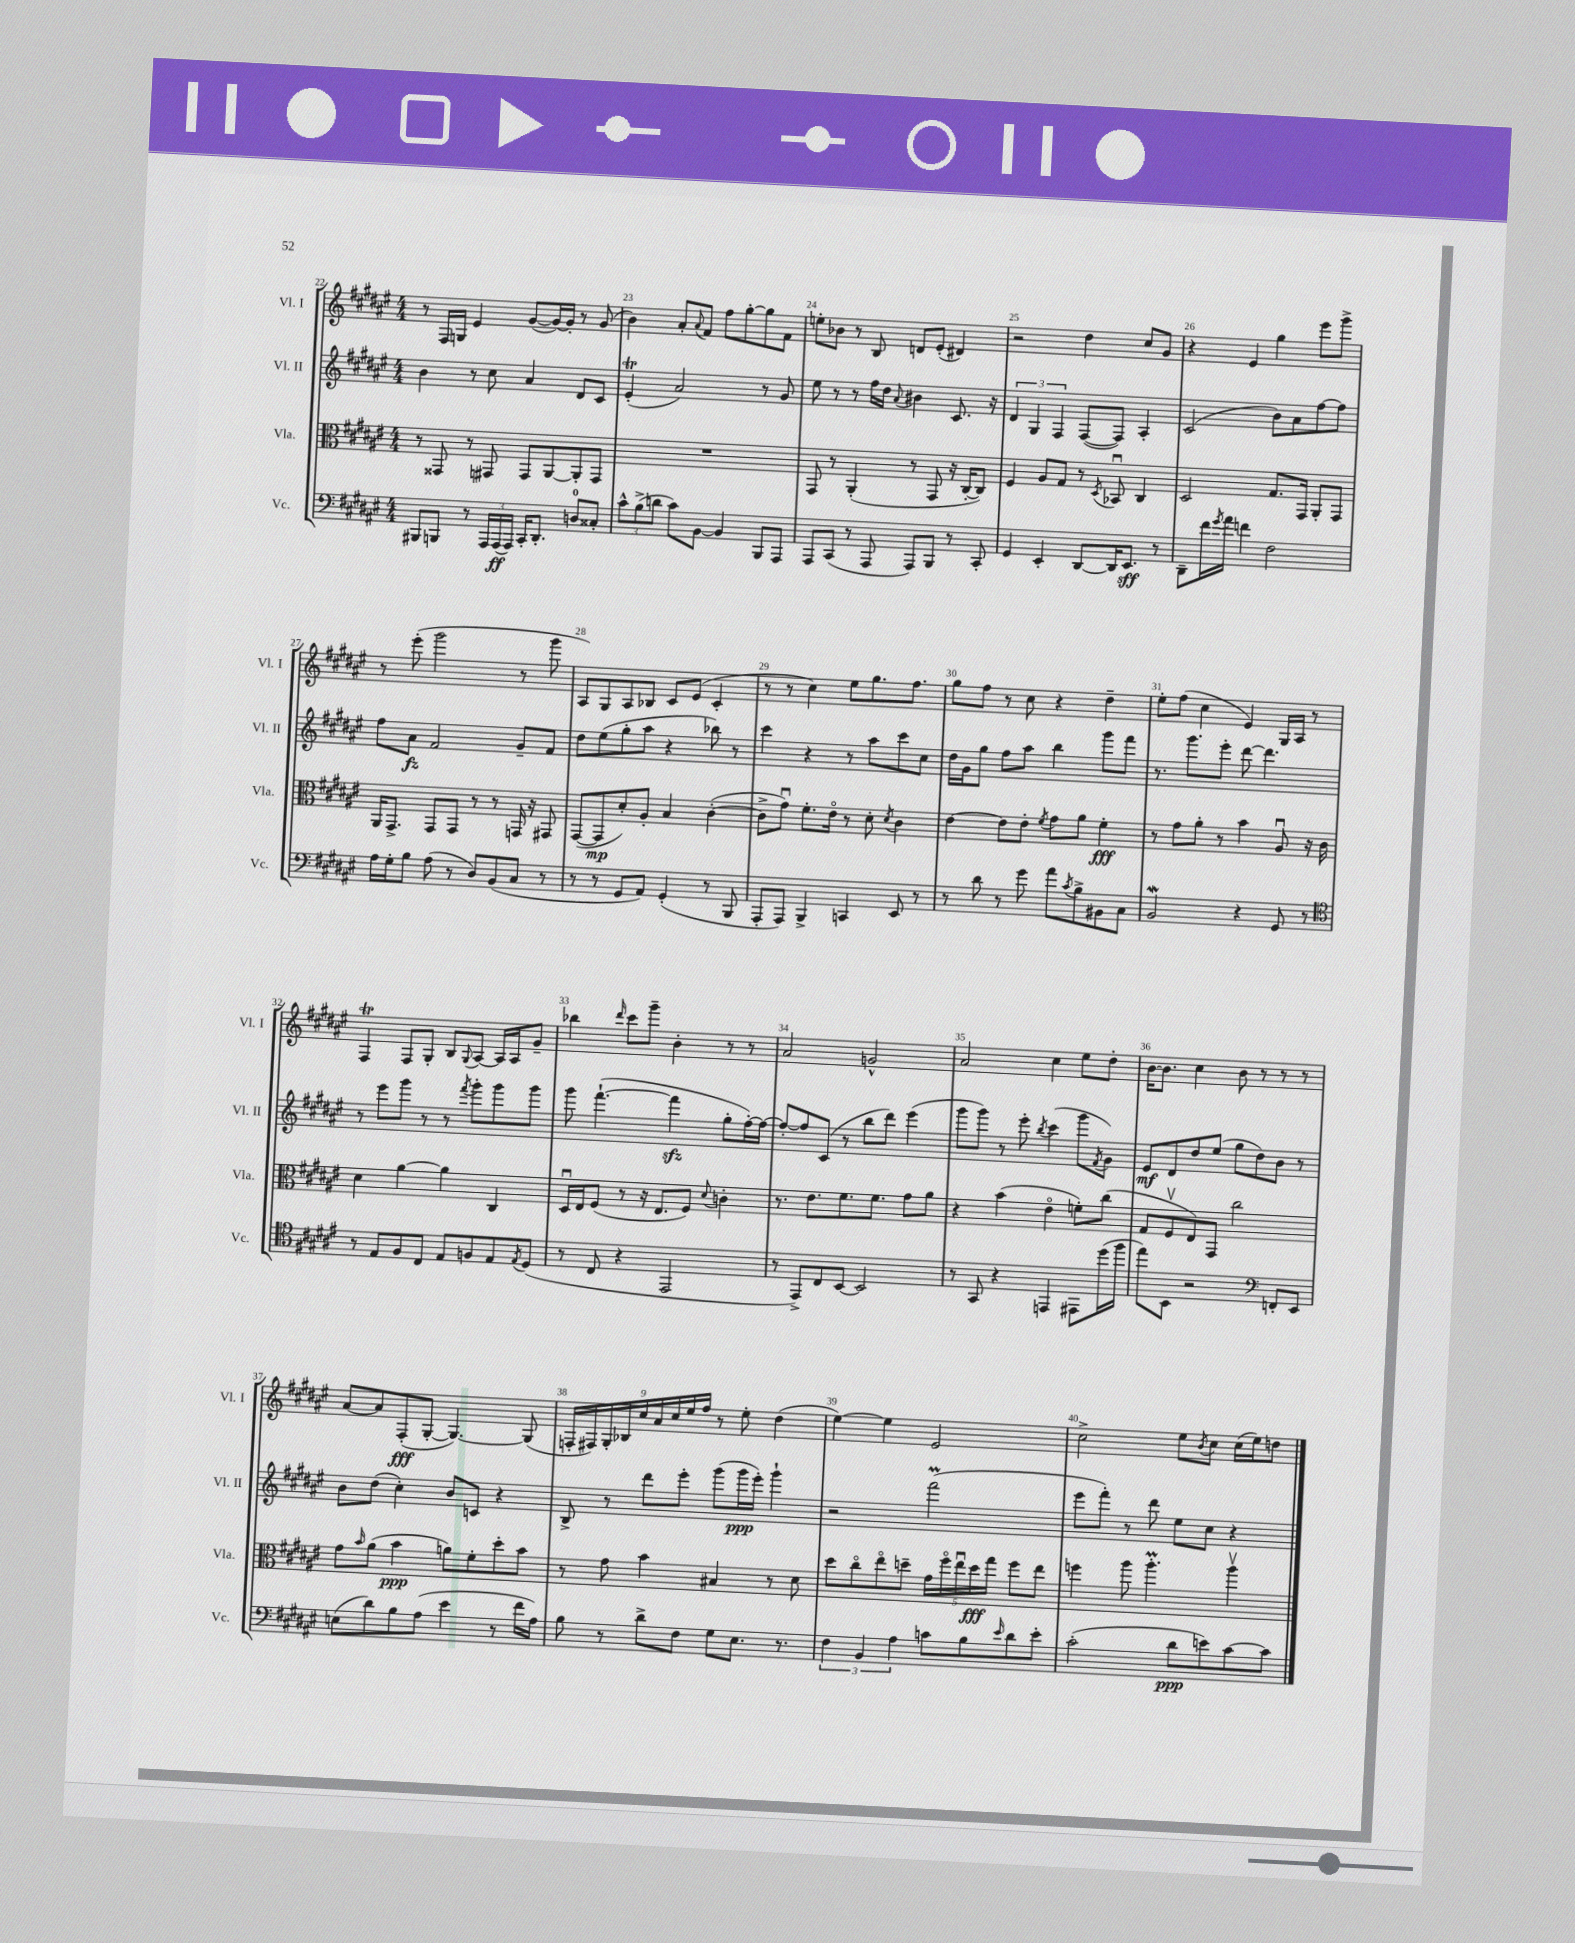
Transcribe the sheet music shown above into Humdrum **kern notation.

**kern	**kern	**kern	**kern
*staff4	*staff3	*staff2	*staff1
*clefF4	*clefC3	*clefG2	*clefG2
*k[f#c#g#d#a#e#]	*k[f#c#g#d#a#e#]	*k[f#c#g#d#a#e#]	*k[f#c#g#d#a#e#]
*M4/4	*M4/4	*M4/4	*M4/4
8BBB#/L	8r	4b\	8r
8BBB/J	8GG##/	.	16F#/LL
.	.	.	16G/JJ
8r	8r	8r	4e#/
24AAA#/LL	8GG#/	8cc#\	.
(24AAA#/	.	.	.
24AAA#/JJ)	.	.	.
16CC#'/LK	8GG#/L	4a#/	([8g#/L
8.DD#'/J	.	.	.
.	[8AA#/	.	16g#/_L)
.	.	.	16g#'/]JJ
8D/L	8AA#'/]	8d#/L	8r
8C##'/J	8GG#/J	8c#/J	(8g#/
=	=	=	=
12c#^^\L	1r	(4e#'/	4b\)
(12B^\	.	.	.
12d\J	.	.	.
8c#\L)	.	2a#/)	8a#'/L
.	.	.	8qqa#/
[8BB\J	.	.	8f#/J
4BB/]	.	.	8ff#\L
.	.	.	[8gg#'\
8BBB/L	.	8r	8gg#\]
8AAA#/J	.	8g#/	8f#\J
=	=	=	=
8AAA#/L	8GG#/	8ee#\	8ee'\L
(8CC#/J	8r	8r	8b-\J
8r	(4AA#'/	8r	8r
8AAA#/	.	16ff#\LL	8B/
.	.	16dd#\JJ	.
.	.	8qqa#/	.
8AAA#/L)	8r	4b#\	8d/L
8BBB/J	8GG#/	.	(8e#'/J
8r	16r	8.c#/	4d#/)
.	[16C#'/LK	.	.
8CC#'/	8C#/]J)	.	.
.	.	16r	.
=	=	=	=
4GG#/	4F#/	6d#/	2r
.	.	6G#/	.
4EE#'/	8A#/L	.	.
.	.	6F#/	.
.	8G#/J	.	.
[8DD#/L	8r	([8F#/L	4dd#\
.	8qD#/	.	.
16DD#/]K	8BB-u/	8F#/]J)	.
8.EE#/J	.	.	.
.	4C#/	4A#'/	8cc#/L
8r	.	.	8g#/J
=	=	=	=
8DD#~\L	2D#/	(2c#/	4r
16f#\L	.	.	.
8qg#/	.	.	.
16a#\JJ	.	.	.
4f\	.	.	4e#/
2F#\	8.G#/L	8b\L)	4gg#\
.	.	8a#\	.
.	16GG#/Jk	.	.
.	8AA#'/L	[8ff#\	8eee#\L
.	8GG#/J	8ff#\]J	8ggg#^\J
=	=	=	=
16A#\LL	16AA#/LK	8ff#\L	8r
16G#'\J	8.GG#^/J	.	.
8B\J	.	8a#\J	(8eee#'\
(8A#\	8GG#/L	2f#/	2ggg#\
8r	8GG#/J	.	.
8D#/L)	8r	.	.
(8BB/	8r	.	.
8C#/J	16GG/	8g#~/L	8r
.	16r	.	.
8r	8GG#/	8f#/J	8ggg#\
=	=	=	=
8r	([8GG#/L	8dd#\L	8A#/L)
8r	8GG#/]	(8ee#\	8G#/
8GG#/L	8d#'/)	8gg#'\	8A#/
8AA#/J)	8A#'/J	8aa#\J	8B-/J
(4GG#'/	4B/	4r	8c#/L
.	.	.	(8e#/J
8r	([4c#'\	8bb-\)	4c#'/
8BBB/	.	8r	.
=	=	=	=
8AAA#'/L	8c#^\]L	4ccc#\	8r
8AAA#/J)	8g#u\J)	.	8r
4BBB^/	8.f#'\L	4r	4cc#\)
.	16e#o\Jk	.	.
4CC/	8r	8r	8ee#\L
.	8d#'\	8aa#\L	8.gg#\
.	8qd#/	.	.
8EE#/	4c#\	8ccc#\	.
.	.	.	8.ff#\J
8r	.	8cc#\J	.
=	=	=	=
8r	[4e#\	16dd#\LL	8gg#\L
.	.	16g#\J	.
8d#\	.	8gg#\J	8ff#\J
8r	8e#\]L	8ff#\L	8r
8g#\	8e#'\J	8aa#\J	8cc#\
.	8qf#/	.	.
8a#\L	8g#\L	4bb\	4r
8qc#/	.	.	.
8B^\	8a#\J	.	.
8BB#\	4f#'\	8ggg#\L	4dd#~\
8C#\J	.	8fff#\J	.
=	=	=	=
2BB/	8r	8.r	8ee#'\L
.	8g#\L	.	(8ff#\J
.	.	8.ggg#\L	.
.	8a#'\J	.	4cc#\
.	8r	8eee#'\J	.
4r	4b\	[8ddd#\	4e#/)
.	.	4.ddd#\]	.
8GG#/	8A#u/	.	16G#/LL
.	.	.	16A#/JJ
8r	16r	.	8r
.	16c#\	.	.
=	=	=	=
*clefC4	*	*	*
8r	4d#\	8r	4F#/
8E#/L	.	8eee#\L	.
8F#/	[4a#\	8ggg#\J	8F#/L
8C#/J	.	8r	8G#'/J
8E#/L	4a#\]	8r	8B/L
.	.	8qfff#/	8qqG#/
8F/	.	8ggg#'\L	[8A#/J
8E#/	4C#/	8ggg#\	16A#/]LL
.	.	.	16A#/J
8qE#/	.	.	.
(8D#/J	.	8ggg#\J	8g#~/J
=	=	=	=
8r	16D#u/LL	8ggg#\	4bb-\
.	16E#/J	.	.
8C#/	(8F#/J	([4.fff#`\	.
.	.	.	16qqddd#/
4r	8r	.	8ccc#\L
.	16r	.	8ggg#~\J
.	8.E#/L	.	.
2EE#/	.	4fff#\]	4b'\
.	8F#/J)	.	.
.	8qqd#/	.	.
.	4c'\	8gg#'\L	8r
.	.	[16ff#'\L)	8r
.	.	16ff#\_JJ	.
=	=	=	=
8r	8.r	8ff#'/_L	2a#/
8EE#^/L)	.	8ff#/]	.
.	8.e#\L	.	.
8C#/	.	(8c#/J	.
[8BB/J	8.f#\	8r	.
2BB/]	.	8bb\L	2g^^/
.	8.f#\J	.	.
.	.	8ddd#\J)	.
.	8g#\L	(4eee#\	.
.	8a#\J	.	.
=	=	=	=
8r	4r	8ggg#\L	2a#/
8GG#/	.	8ggg#\J)	.
4r	(4b\	8r	.
.	.	8eee#'\	.
.	.	8qbb/	.
4EE/	4e#o\	(4ccc#\	4cc#\
8EE#\L	8f'\L)	8ggg#\L	8ee#\L
.	.	8qf#/	.
(16dd#\L	(8cc#\J	8g#\J)	8dd#'\J
16ff#\JJ	.	.	.
=	=	=	=
8ee#\L)	8G#/L	8e#/L	[16b\LK
.	.	.	8.b\]J
8BB\J	8F#v/	8d#/	.
2r	8E#/)	8dd#/	4cc#\
.	8GG#/J	(8ee#/J	.
.	2cc#\	8gg#\L	8b\
.	.	8dd#\)	8r
*clefF4	*	*	*
8FF'/L	.	8b\J	8r
8EE#/J	.	8r	8r
=	=	=	=
(8E\L	8g#\L	8b\L	[8a#/L
.	16qqb/	.	.
8d#\)	(8a#\J	(8dd#\J	8a#/]
8B\	4b\	4cc#'\)	(8F#'/
(8A#\J	.	.	[8G#'/J
4e#\	8a\L)	8b/L	4.G#/_)
.	8f#'\	8c/J	.
8r	8dd#'\	4r	.
16f#\LL	8b\J	.	(8G#/]
16A#\JJ)	.	.	.
=	=	=	=
8B\	8r	8B^/	18F'/LL
.	.	.	18F#/)
.	.	.	18G#'/
8r	8g#\	8r	.
.	.	.	18B-/
.	.	.	18cc#/
8d#^\L	4b\	8ddd#\L	.
.	.	.	18a#/
.	.	.	18cc#/
8F#\J	.	8eee#'\J	.
.	.	.	18ee#/
.	.	.	18ff#/JJ
8G#\L	4B#/	(8ggg#\L	8r
8.E#\J	.	16ggg#\L	8ee#'\
.	.	16eee#'\JJ)	.
.	8r	4ggg#`\	(4dd#\
8.r	.	.	.
.	8d#\	.	.
=	=	=	=
6F#\	8dd#\L	2r	[4ee#\)
.	8cc#o\	.	.
6BB/	.	.	.
.	8ee#o\	.	4ee#\]
6A#\	.	.	.
.	8dd~\J	.	.
8c\L	20g#\LL	(2fff#\	2e#/
.	20ff#o\	.	.
.	20ee#u\	.	.
8B\	.	.	.
.	20dd\	.	.
.	20gg#\JJ	.	.
16qqe#/	.	.	.
8d#\	8ff#\L	.	.
8e#'\J	8ee#\J	.	.
=	=	=	=
(2c#'\	4ff\	8eee#\L	2cc#^\
.	.	8fff#'\J)	.
.	8aa#\	8r	.
.	4.aa#'\	8ddd#\	.
8d#\L	.	8ee#\L	8ee#\L
.	.	.	8qb/
8e\)	.	8cc#\J	8cc#\J
[8c#\	4aa#v\	4r	(16cc#\LL
.	.	.	16ee#\J)
8c#\]J	.	.	8dd\J
==	==	==	==
*-	*-	*-	*-
